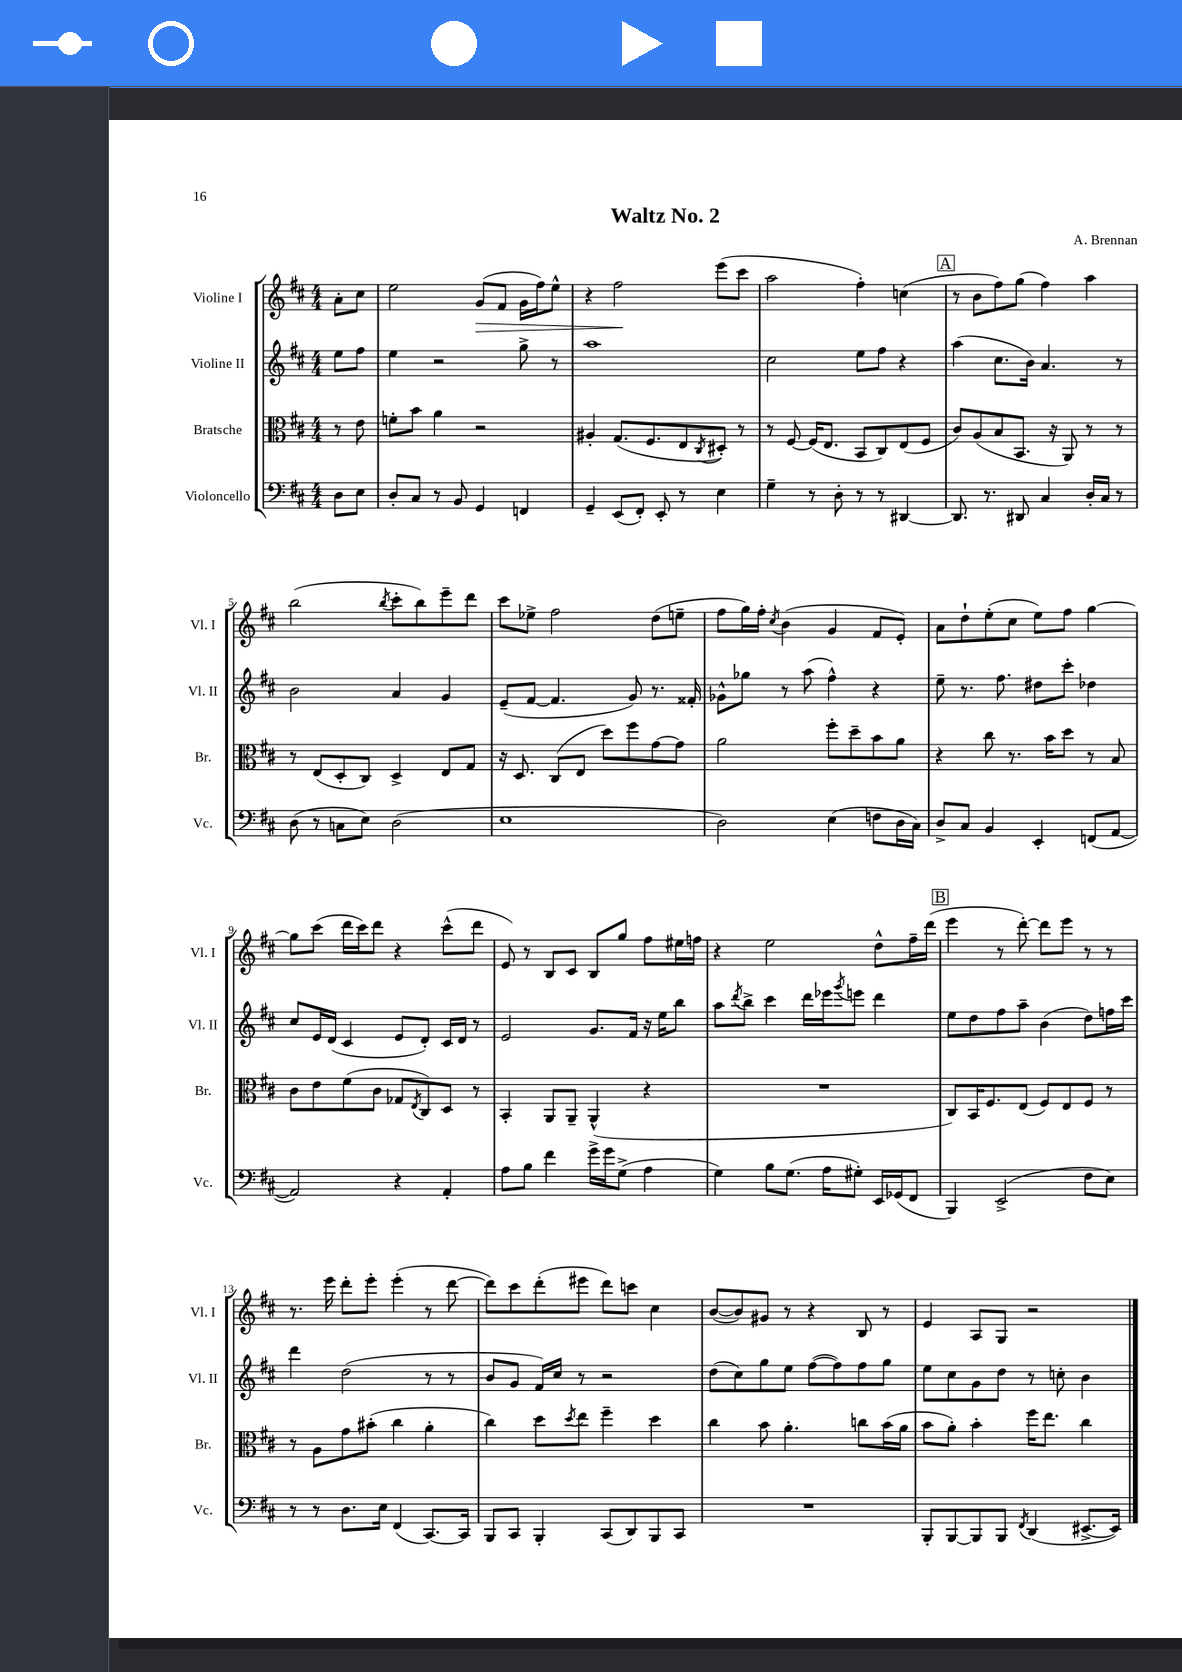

**kern	**kern	**kern	**kern	**dynam
*part4	*part3	*part2	*part1	*part1
*staff4	*staff3	*staff2	*staff1	*staff1
*I"Violoncello	*I"Bratsche	*I"Violine II	*I"Violine I	*
*I'Vc.	*I'Br.	*I'Vl. II	*I'Vl. I	*
*clefF4	*clefC3	*clefG2	*clefG2	*
*k[f#c#]	*k[f#c#]	*k[f#c#]	*k[f#c#]	*
*M4/4	*M4/4	*M4/4	*M4/4	*
=	=	=	=	=
8D\L	8r	8ee\L	8a'\L	.
8E\J	8e\	8ff#\J	8cc#\J	.
=1	=1	=1	=1	=1
8D'/L	8fn'\L	4ee\	2ee\	.
8C#/J	8b\J	.	.	.
8r	4a\	2r	.	.
8BB/	.	.	.	.
!	!	!	!	!LO:HP:b
4GG/	2r	.	(8g/L	>
.	.	.	8f#/J	.
4FFn/	.	8gg^\	16g\LL	.
.	.	.	16ff#\J)	.
.	.	8r	8ee^^\J	.
=2	=2	=2	=2	=2
4GG~/	4A#X'/	1aa	4r	.
(8EE/L	(8.G/L	.	2ff#\	.
8FF#'/J)	.	.	.	.
.	8.F#/	.	.	.
8EE'/	.	.	.	.
8r	8E/	.	.	.
.	8qC#/	.	.	.
4E\	8D#X'/J)	.	(8eee\L	]
.	8r	.	8ccc#\J	.
=3	=3	=3	=3	=3
4G~\	8r	2cc#\	2aa\	.
.	[8F#/	.	.	.
8r	(16F#/KL]	.	.	.
.	8.E/J	.	.	.
8D'\	.	.	.	.
8r	8BB/L	8ee\L	4ff#'\)	.
8r	8C#/)	8ff#\J	.	.
[4DD#X/	(8E/	4r	(4ccn\	.
.	8F#/J	.	.	.
!!LO:REH:place=s1:t=A
=4	=4	=4	=4	=4
8.DD#/]	8c#/L)	(4aa\	8r	.
.	(8A/	.	8b\L	.
8.r	.	.	.	.
.	8B/	8.cc#\L	8ff#\)	.
8DD#X/	8.BB/J	.	(8gg\J	.
.	.	16b\Jk)	.	.
4C#/	.	4.a/	4ff#\)	.
.	16r	.	.	.
.	8AA/)	.	.	.
16D'/LL	8r	.	4aa\	.
16C#/JJ	.	.	.	.
8r	8r	8r	.	.
!!LO:LB:g=z
=5	=5	=5	=5	=5
(8D\	8r	2b\	(2bb\	.
8r	(8E/L	.	.	.
8Cn\L	8D'/	.	.	.
8E\J)	8C#/J)	.	.	.
.	.	.	8qbb/	.
(2D\	4D^/	4a/	8ccc#'\L	.
.	.	.	8bb\)	.
.	8E/L	4g/	8eee~\	.
.	8G/J	.	8ddd\J	.
=6	=6	=6	=6	=6
1E	16r	(8e~/L	8ccc#\L	.
.	8.D/	.	.	.
.	.	[8f#/J	8ee-X^\J	.
.	(8C#/L	4.f#/]	2ff#\	.
.	8E/J	.	.	.
.	8dd\L)	.	.	.
.	8ff#\	8g/)	.	.
.	[8g\	8.r	(8dd\L	.
.	8g\J]	.	8een~\J	.
.	.	16f##X'/	.	.
=7	=7	=7	=7	=7
2D\)	2a\	8g-X^^\L	8ff#\L	.
.	.	8gg-X\J	16gg\L)	.
.	.	.	16ff#'\JJ	.
.	.	.	8qcc#/	.
.	.	8r	(4b\	.
.	.	(8aa\	.	.
(4E\	8ff#'\L	4ff#^^\)	4g/	.
.	8dd~\	.	.	.
8Fn\L	8b\	4r	8f#/L	.
16D\L	8a\J	.	8e'/J)	.
16C#\JJ)	.	.	.	.
=8	=8	=8	=8	=8
8D^/L	4r	8ee~\	8a\L	.
8C#/J	.	8.r	8dd`\	.
4BB/	8cc#\	.	(8ee'\	.
.	.	8.ff#\	.	.
.	8.r	.	8cc#\J	.
4EE'/	.	8dd#X\L	8ee\L)	.
.	16b\KL	.	.	.
.	8dd\J	8ccc#'\J	8ff#\J	.
(8FFn/L	8r	4dd-X\	[4gg\	.
[8AA/J	8B/	.	.	.
!!LO:LB:g=z
=9	=9	=9	=9	=9
2AA/])	8c#\L	8cc#/L	8gg\L]	.
.	8e\	16e/L	(8ccc#\J	.
.	.	(16d/JJ	.	.
.	(8f#\	4c#/	16ddd\LL	.
.	.	.	16ccc#\J)	.
.	8c#\J	.	8ddd\J	.
4r	8G-X/L	8e/L	4r	.
.	8qE/	.	.	.
.	8C#/)	8d'/J)	.	.
4AA'/	8D/J	16c#/LL	(8ccc#^^\L	.
.	.	16d/JJ	.	.
.	8r	8r	8ddd\J	.
=10	=10	=10	=10	=10
8A\L	4BB'/	2e/	8e/)	.
8B\J	.	.	8r	.
4f#\	8AA/L	.	8B/L	.
.	8AA~/J	.	8c#/J	.
16g^\LL	(4AA^^/	8.g/L	8B/L	.
16g\J	.	.	.	.
(8G^\J	.	.	8gg/J	.
.	.	16f#/Jk	.	.
4A\	4r	16r	8ff#\L	.
.	.	16ee\KL	.	.
.	.	8bb\J	16ee#X\L	.
.	.	.	16ffn\JJ	.
=11	=11	=11	=11	=11
4G\)	1r	8aa\L	4r	.
.	.	8qddd/	.	.
.	.	8bb^\J	.	.
8B\L	.	4ccc#\	2ee\	.
(8.G\J	.	.	.	.
.	.	16ddd\LL	.	.
16A\KL	.	16eee-X\J	.	.
.	.	8qggg/	.	.
8G#X'\J)	.	8eeen\J	.	.
16EE/LL	.	4ddd\	8dd^^\L	.
(16GG-X/J	.	.	.	.
8FF#/J	.	.	16ff#~\L	.
.	.	.	(16ddd\JJ	.
!!LO:REH:place=s1:t=B
=12	=12	=12	=12	=12
4BBB/)	8C#/L)	8ee\L	4eee\	.
.	16BB/K	8dd\	.	.
.	8.F#/	.	.	.
(2EE^/	.	8ff#\	8r	.
.	(8E/J	8aa~\J	[8ddd'\)	.
.	8F#/L)	(4b\	8ddd\L]	.
.	8E/	.	8eee\J	.
8F#\L	8F#/J	8dd\L)	8r	.
8E\J)	8r	16ffn\L	8r	.
.	.	16ccc#\JJ	.	.
!!LO:LB:g=z
=13	=13	=13	=13	=13
8r	8r	4ddd\	8.r	.
8r	8A\L	.	.	.
.	.	.	16eee\	.
8.D\L	8g\	(2dd\	8ddd'\L	.
.	(8b#X'\J	.	8eee'\J	.
16E\Jk	.	.	.	.
(4FF#/	4cc#\	.	(4eee'\	.
[8.CC#/L)	4a'\	8r	8r	.
.	.	8r	[8ddd\	.
16CC#/Jk]	.	.	.	.
=14	=14	=14	=14	=14
8BBB/L	4cc#\)	8b/L	8ddd\L])	.
8CC#/J	.	8g/J	8ccc#\	.
4BBB'/	8dd\L	16f#/LL)	(8ddd'\	.
.	.	16cc#/JJ	.	.
.	8qdd/	.	.	.
.	8ee\J	8r	8eee#X\J	.
(8CC#/L	4ff#~\	2r	8ddd\L)	.
8DD/)	.	.	8cccn\J	.
8BBB/	4dd\	.	4cc#\	.
8CC#/J	.	.	.	.
=15	=15	=15	=15	=15
1r	4cc#\	(8dd\L	([8b/L	.
.	.	8cc#\)	8b/])	.
.	8b\	8gg\	8g#X/J	.
.	4.a'\	8ee\J	8r	.
.	.	([8ff#\L	4r	.
.	.	8ff#\])	.	.
.	8ccn\L	8ff#\	8B/	.
.	(16b\L	8gg\J	8r	.
.	16a\JJ	.	.	.
=16	=16	=16	=16	=16
8BBB'/L	8b\L	8ee\L	4e/	.
[8BBB/	8a'\J)	8cc#\	.	.
8BBB/]	4b'\	8g\	8A/L	.
8BBB/J	.	8dd\J	8G/J	.
8qFF#/	.	.	.	.
(4DD/	16ff#\KL	8r	2r	.
.	8.ee\J	.	.	.
.	.	8ccn'\	.	.
[8.EE#X^/L	4cc#\	4b\	.	.
16EE#/Jk])	.	.	.	.
==	==	==	==	==
*-	*-	*-	*-	*-
